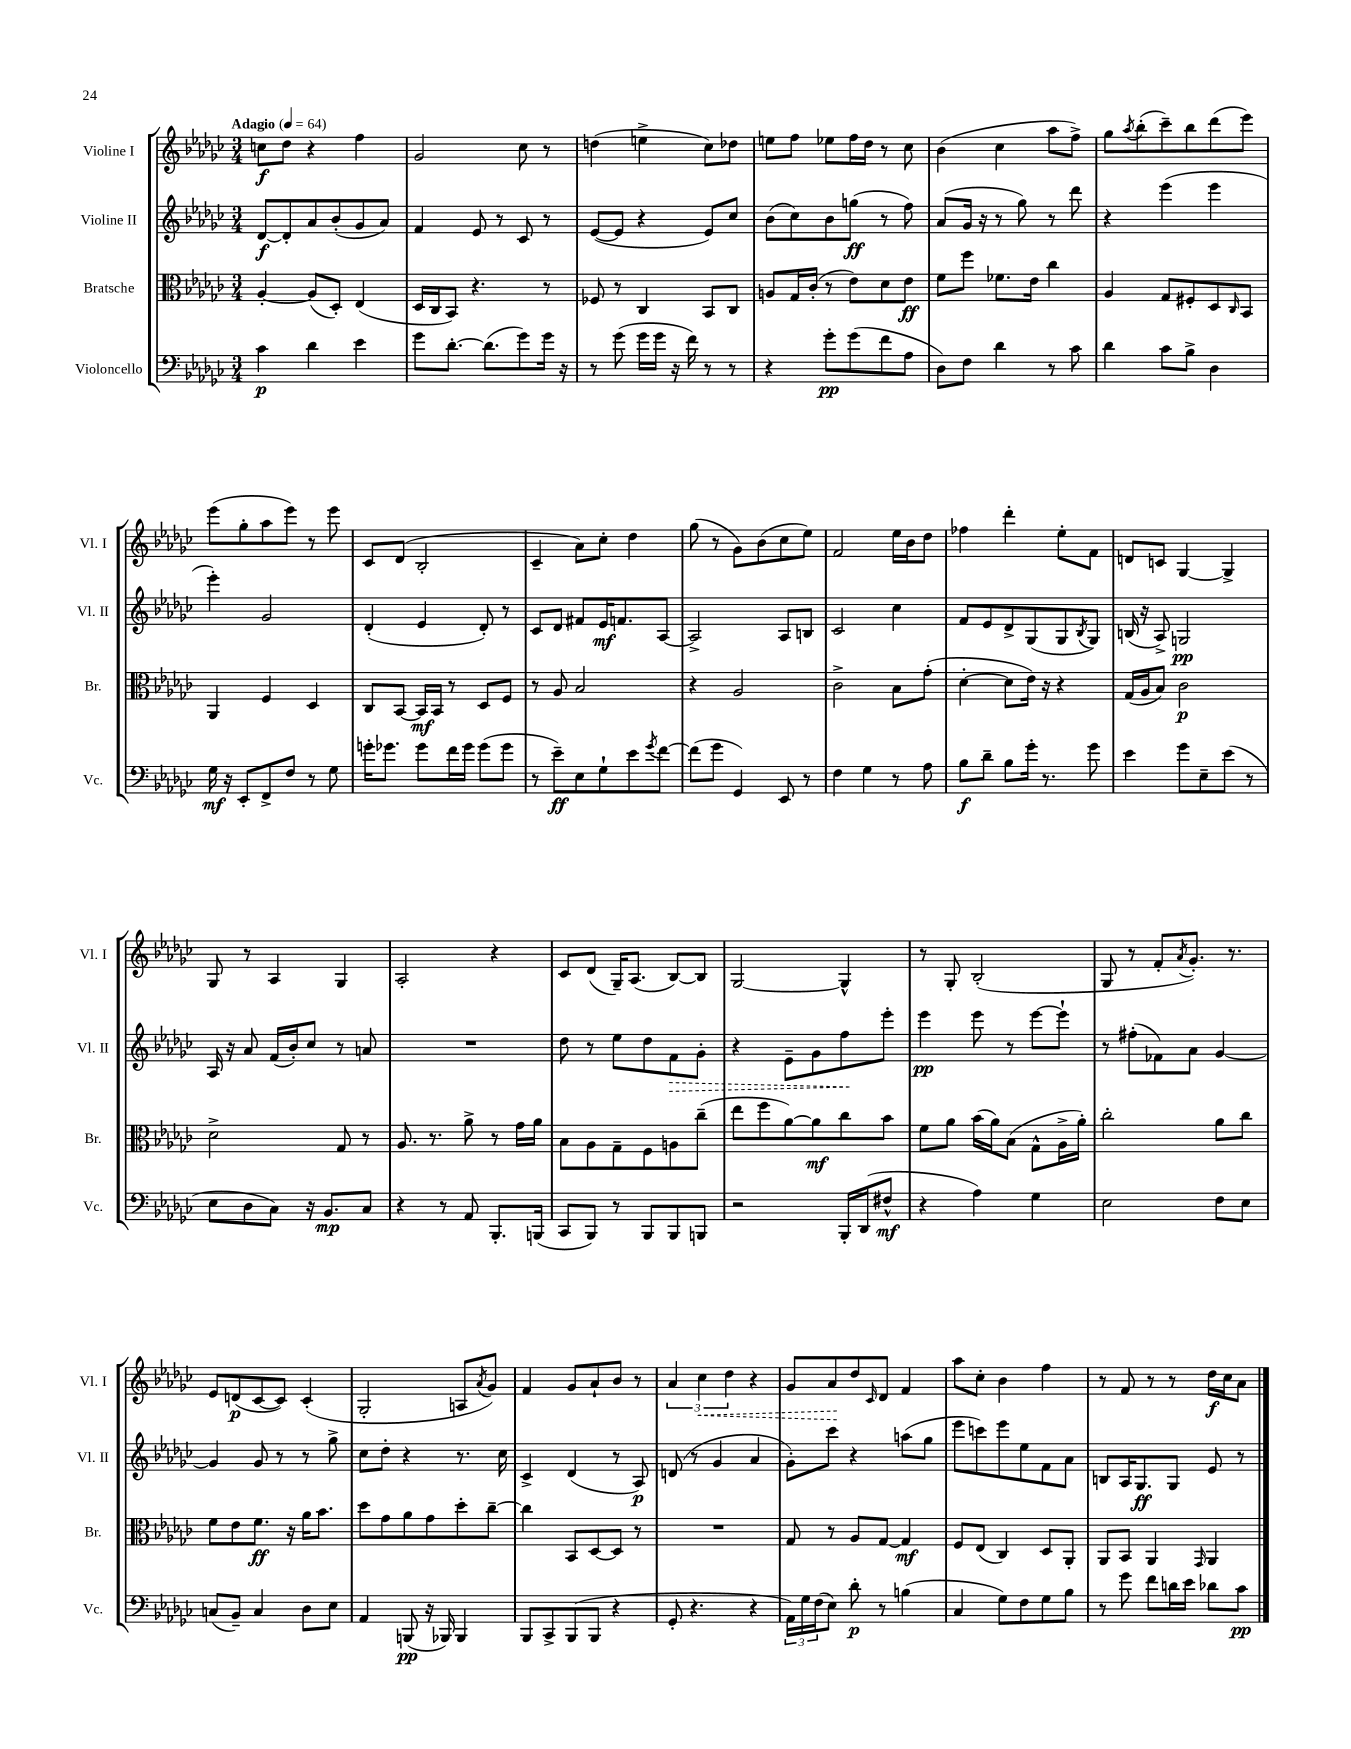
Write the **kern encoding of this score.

**kern	**kern	**kern	**kern
*staff4	*staff3	*staff2	*staff1
*clefF4	*clefC3	*clefG2	*clefG2
*k[b-e-a-d-g-c-]	*k[b-e-a-d-g-c-]	*k[b-e-a-d-g-c-]	*k[b-e-a-d-g-c-]
*M3/4	*M3/4	*M3/4	*M3/4
*MM64	*MM64	*MM64	*MM64
4c-	[4A-'	[8d-	8cc
.	.	8d-']	8dd-
4d-	(8A-]	8a-	4r
.	8D-')	(8b-'	.
4e-	(4E-	8g-	4ff
.	.	8a-)	.
=	=	=	=
8g-	16D-	4f	2g-
.	16C-	.	.
[8.d-'	8BB-)	.	.
.	4.r	8e-	.
(8.d-]	.	.	.
.	.	8r	.
8g-)	.	8c-	8cc-
16g-	8r	8r	8r
16r	.	.	.
=	=	=	=
8r	8F-	([8e-	(4dd
(8g-	8r	8e-]	.
16g-	4C-	4r	4ee^
16g-	.	.	.
16r	.	.	.
16f)	.	.	.
8r	8BB-	8e-)	8cc-)
8r	8C-	8cc-	8dd-
=	=	=	=
4r	8A	(8b-	8ee
.	16G-	8cc-)	8ff
.	(16c-'	.	.
8g-'	8r	8b-	8ee-
(8g-	8e-)	(8gg	16ff
.	.	.	16dd-
8f	8d-	8r	8r
8A-	8e-	8ff)	8cc-
=	=	=	=
8D-)	8f	(8a-	(4b-
8F	8ff	16g-	.
.	.	16r	.
4d-	8.f-	8r	4cc-
.	.	8gg-)	.
.	16e-	.	.
8r	4cc-	8r	8aa-
8c-	.	8ddd-	8ff^)
=	=	=	=
4d-	4A-	4r	8gg-
.	.	.	8qaa-
.	.	.	(8bb-'
8c-	8G-	(4eee-	8ccc-~)
8B-^	8F#'	.	8bb-
4D-	8D-	4eee-	(8ddd-
.	16qqC-	.	.
.	8BB-	.	8eee-)
=	=	=	=
16G-	4AA-	4eee-')	(8eee-
16r	.	.	.
8EE-'	.	.	8gg-'
8FF^	4F	2g-	8aa-
8F	.	.	8eee-)
8r	4D-	.	8r
8G-	.	.	8eee-
=	=	=	=
16g'	8C-	(4d-'	8c-
8.g-	.	.	.
.	[8BB-	.	(8d-
8g-	16BB-]	4e-	2B-'
.	16BB-	.	.
16f	8r	.	.
16g-	.	.	.
(8g-	8D-	8d-')	.
8g-	8F	8r	.
=	=	=	=
8r	8r	8c-	4c-~
8e-~)	8A-	8d-	.
8E-	2B-	8f#	8a-)
8G-`	.	16e-	8cc-'
.	.	8.f	.
8e-	.	.	4dd-
8qg-	.	.	.
[8f	.	[8A-	.
=	=	=	=
(8f]	4r	2A-^]	(8gg-
8g-	.	.	8r
4GG-)	2A-	.	8g-)
.	.	.	(8b-
8EE-	.	8A-	8cc-
8r	.	8B	8ee-)
=	=	=	=
4F	2c-^	2c-	2f
4G-	.	.	.
8r	8B-	4cc-	16ee-
.	.	.	16b-
8A-	(8g-'	.	8dd-
=	=	=	=
8B-	[4d-'	8f	4ff-
8d-~	.	8e-	.
8B-	8d-]	8d-^	4ddd-'
16g-'	16e-)	(8G-	.
8.r	16r	.	.
.	4r	8G-	8ee-'
.	.	8qB-	.
8g-	.	8G-)	8f
=	=	=	=
4e-	(16G-	(16B	8d
.	16A-	16r	.
.	8B-)	8A-^)	8c
8g-	2c-	2G	[4G-
8E-~	.	.	.
(8e-	.	.	4G-^]
8r	.	.	.
=	=	=	=
8E-	2d-^	16A-	8G-
.	.	16r	.
8D-	.	8a-	8r
8C-)	.	(16f	4A-
.	.	16b-')	.
16r	.	8cc-	.
8.BB-	.	.	.
.	8G-	8r	4G-
8C-	8r	8a	.
=	=	=	=
4r	8.A-	2.r	2A-'
.	8.r	.	.
8r	.	.	.
8AA-	8a-^	.	.
8.BBB-'	8r	.	4r
.	16g-	.	.
(16BBB	16a-	.	.
=	=	=	=
8CC-	8B-	8dd-	8c-
8BBB-)	8A-	8r	(8d-
8r	8G-~	8ee-	16G-~)
.	.	.	(8.A-
8BBB-	8F	8dd-	.
8BBB-	8A	8f	[8B-)
8BBB	(8cc-~	8g-'	8B-]
=	=	=	=
2r	8ee-	4r	[2G-
.	8ff	.	.
.	[8a-)	8e-~	.
.	8a-]	8g-	.
16BBB-'	8cc-	8ff	4G-^^]
(16DD-	.	.	.
8F#^^	8b-	8eee-'	.
=	=	=	=
4r	8f	4eee-	8r
.	8a-	.	8G-'
4A-)	(16b-	8eee-	(2B-'
.	16a-)	.	.
.	(8B-	8r	.
4G-	8G-^^	[8eee-	.
.	16A-^	8eee-`]	.
.	16a-')	.	.
=	=	=	=
2E-	2cc-'	8r	8G-
.	.	(8ff#'	8r
.	.	8f-)	8f'
.	.	.	8qa-
.	.	8a-	8.g-')
8F	8a-	[4g-	.
.	.	.	8.r
8E-	8cc-	.	.
=	=	=	=
(8C	8f	4g-]	8e-
8BB-~)	8e-	.	(8d
4C	8.f	8g-	[8c-
.	.	8r	8c-])
.	16r	.	.
8D-	16a-	8r	(4c-'
.	8.b-	.	.
8E-	.	8gg-^	.
=	=	=	=
4AA-	8dd-	8cc-	2G-'
.	8g-	8dd-'	.
(8BBB	8a-	4r	.
16r	8g-	.	.
16BBB-)	.	.	.
4BBB-	8dd-'	8.r	8A
.	.	.	8qa-
.	[8cc-~	.	8g-)
.	.	16cc-	.
=	=	=	=
8BBB-	4cc-]	4c-^	4f
8CC-^	.	.	.
(8BBB-	8BB-	(4d-	8g-
8BBB-	[8D-	.	8a-`
4r	8D-]	8r	8b-
.	8r	8A-)	8r
=	=	=	=
8GG-'	2.r	(8d	6a-
4.r	.	8r	.
.	.	.	6cc-
.	.	4g-	.
.	.	.	6dd-
4r	.	4a-	4r
=	=	=	=
24AA-)	8G-	8g-')	8g-
24G-	.	.	.
(24F	.	.	.
8E-)	8r	8ccc-	8a-
8d-'	8A-	4r	8dd-
.	.	.	16qqc-
8r	[8G-	.	8d-
(4B	4G-]	(8aa	4f
.	.	8gg-	.
=	=	=	=
4C-	8F	8eee-	8aa-
.	(8E-	8ccc)	8cc-'
8G-)	4C-)	8eee-	4b-
8F	.	8ee-	.
8G-	8D-	8f	4ff
8B-	8AA-'	8a-	.
=	=	=	=
8r	8AA-	8B	8r
8g-	8BB-	16A-	8f
.	.	8.G-	.
8f	4AA-	.	8r
16d	.	8G-	8r
16e-	.	.	.
.	16qqGG-	.	.
8d-	4AA-	8e-	16dd-
.	.	.	16cc-
8c-	.	8r	8a-
==	==	==	==
*-	*-	*-	*-
